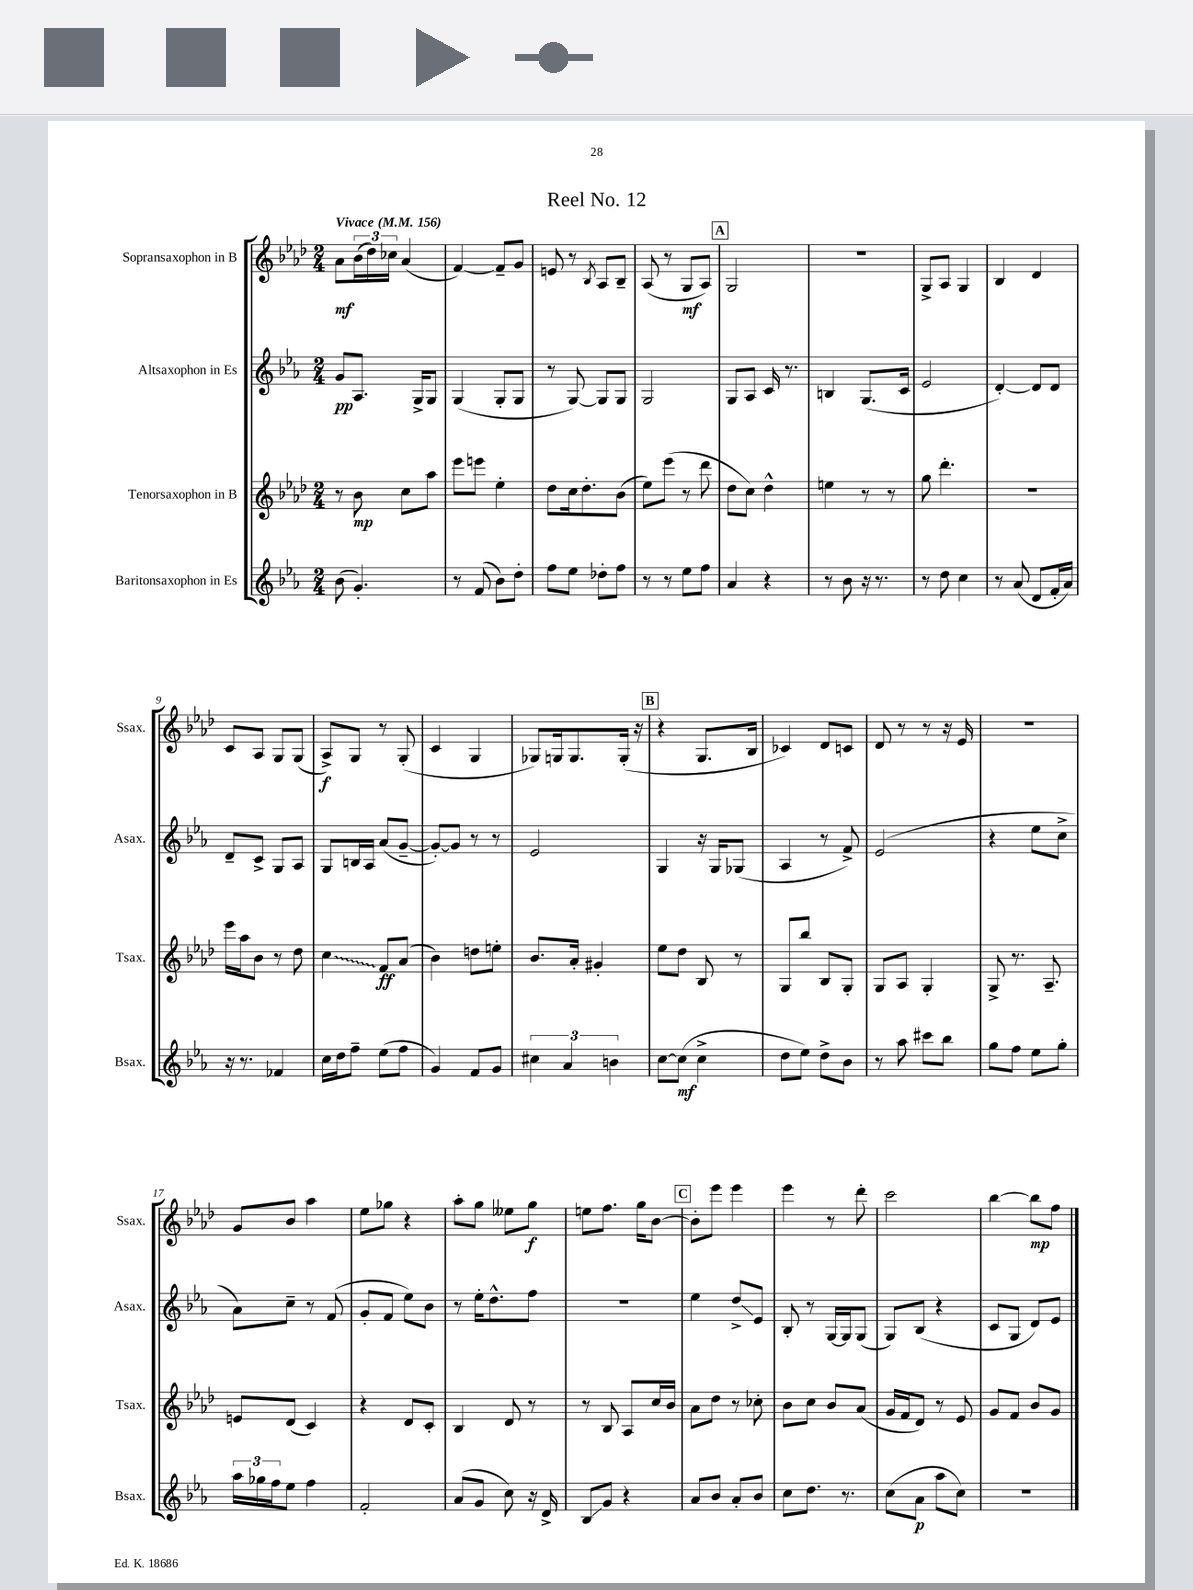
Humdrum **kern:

**kern	**kern	**kern	**kern
*staff4	*staff3	*staff2	*staff1
*clefG2	*clefG2	*clefG2	*clefG2
*k[b-e-a-]	*k[b-e-a-d-]	*k[b-e-a-]	*k[b-e-a-d-]
*M2/4	*M2/4	*M2/4	*M2/4
*MM156	*MM156	*MM156	*MM156
(8b-\	8r	8g/L	8a-\L
4.g'/)	8b-\	8.A-/J	(24b-\L
.	.	.	24dd-\)
.	.	.	24cc-\JJ
.	8cc\L	.	(4a-/
.	.	16G^/LK	.
.	8aa-\J	8G/J	.
=	=	=	=
8r	8eee-\L	(4G/	[4f/)
(8f/	8eee\J	.	.
8b-\L)	4ee-'\	8G'/L	8f~/]L
8dd'\J	.	8G/J	8g/J
=	=	=	=
8ff\L	8dd-\L	8r	8e/
8ee-\J	16cc\k	[8G/)	8r
.	8.dd-'\	.	.
.	.	.	8qB-/
8dd-'\L	.	8G/]L	8A-/L
8ff\J	(8b-\J	8G/J	8B-~/J
=	=	=	=
8r	8ee-\L)	2G/	(8A-/
8r	(8eee-\J	.	8r
8ee-\L	8r	.	8G/L
8ff\J	8ddd-\	.	8A-/J)
=	=	=	=
4a-/	8dd-\L	8G/L	2G/
.	8cc\J)	8A-/J	.
4r	4dd-^^\	16c/	.
.	.	8.r	.
=	=	=	=
8r	4ee\	4B/	2r
8b-\	.	.	.
16r	8r	(8.G/L	.
8.r	.	.	.
.	8r	.	.
.	.	16c/Jk	.
=	=	=	=
8r	8gg\	2e-/	8G^/L
8dd\	4.ddd-'\	.	8A-/J
4cc\	.	.	4G/
=	=	=	=
8r	2r	[4d'/)	4B-/
(8a-/	.	.	.
8d/L	.	8d/]L	4d-/
16f'/L	.	8d/J	.
16a-/JJ)	.	.	.
=	=	=	=
16r	16eee-\LL	8d~/L	8c/L
8.r	16aa-\J	.	.
.	8b-\J	8c^/J	8A-/J
4f-/	8r	8G/L	8G/L
.	8dd-\	8A-/J	(8G/J
=	=	=	=
16cc\LL	4cc\	8G/L	8A-^/L)
16dd\J	.	.	.
8ff~\J	.	16B/L	8G/J
.	.	16A-/JJ	.
(8ee-\L	8f/L	(8a-/L	8r
8ff\J	(8a-/J	[8g~/J	(8G'/
=	=	=	=
4g/)	4b-\)	8g'/_L)	4c/
.	.	8g/]J	.
8f/L	8dd\L	8r	4G/
8g/J	8ee'\J	8r	.
=	=	=	=
6cc#\	8.b-/L	2e-/	8G-/L)
.	.	.	16G/k
6a-/	.	.	.
.	16a-'/Jk	.	8.G/
.	4g#'/	.	.
6b\	.	.	.
.	.	.	(16G'/Jk
.	.	.	16r
=	=	=	=
[8cc\L	8ee-\L	4G/	4r
(8cc\]J	8dd-\J	.	.
4cc^\	8B-/	16r	8.G/L
.	.	16G/LK	.
.	8r	(8G-/J	.
.	.	.	16B-/Jk
=	=	=	=
8dd\L	8G/L	4A-/	4c-/)
8ee-\J)	8bb-/J	.	.
8dd^\L	8B-/L	8r	8d-/L
8b-\J	8G'/J	8f^/)	8c/J
=	=	=	=
8r	8G/L	(2e-/	8d-/
8aa-\	8A-/J	.	8r
8ccc#\L	4G'/	.	8r
8bb-\J	.	.	16r
.	.	.	16e-/
=	=	=	=
8gg\L	8G^/	4r	2r
8ff\J	8.r	.	.
8ee-\L	.	8ee-\L	.
.	8.A-~/	.	.
8gg'\J	.	8cc^\J	.
=	=	=	=
24aa-\LL	8e/L	8a-\L)	8g/L
24gg-\	.	.	.
24ff\J	.	.	.
8ee-\J	(8d-/J	8cc~\J	8b-/J
4ff\	4c/)	8r	4aa-\
.	.	(8f/	.
=	=	=	=
2f'/	4r	8g'/L	8ee-\L
.	.	8f/J	8gg-\J
.	8d-/L	8ee-\L)	4r
.	8c'/J	8b-\J	.
=	=	=	=
(8a-/L	4B-/	8r	8aa-'\L
8g/J	.	16ee-'\LK	8gg\J
.	.	8.dd^^\	.
8cc\)	8d-/	.	8ee--\L
16r	8r	8ff\J	8gg\J
16d^/	.	.	.
=	=	=	=
8B-/L	8r	2r	8ee\L
8g/J	8B-/	.	8.ff\J
4r	8A-/L	.	.
.	.	.	16gg\LK
.	16cc/L	.	[8b-\J
.	16b-/JJ	.	.
=	=	=	=
8a-/L	8a-\L	4ee-\	8b-'\]L
8b-/J	8dd-\J	.	8eee-\J
8a-'/L	8r	8dd^/L	4eee-\
8b-/J	8cc-'\	8e-/J	.
=	=	=	=
8cc\L	8b-\L	8B-'/	4eee-\
8.dd\J	8cc\J	8r	.
.	8b-/L	[16G/LL	8r
8.r	.	16G/]J	.
.	(8a-/J	(8G/J	8ddd-'\
=	=	=	=
(8cc\L	16g/LL	8G/L)	2ccc\
.	16f/J	.	.
8a-\J	8d-/J)	(8B-/J	.
8aa-\L	8r	4r	.
8cc\J)	8e-/	.	.
=	=	=	=
2r	8g/L	8c/L	[4bb-\
.	8f/J	8G/J	.
.	8b-/L	8d/L)	8bb-\]L
.	8g/J	8e-/J	8ff\J
==	==	==	==
*-	*-	*-	*-
